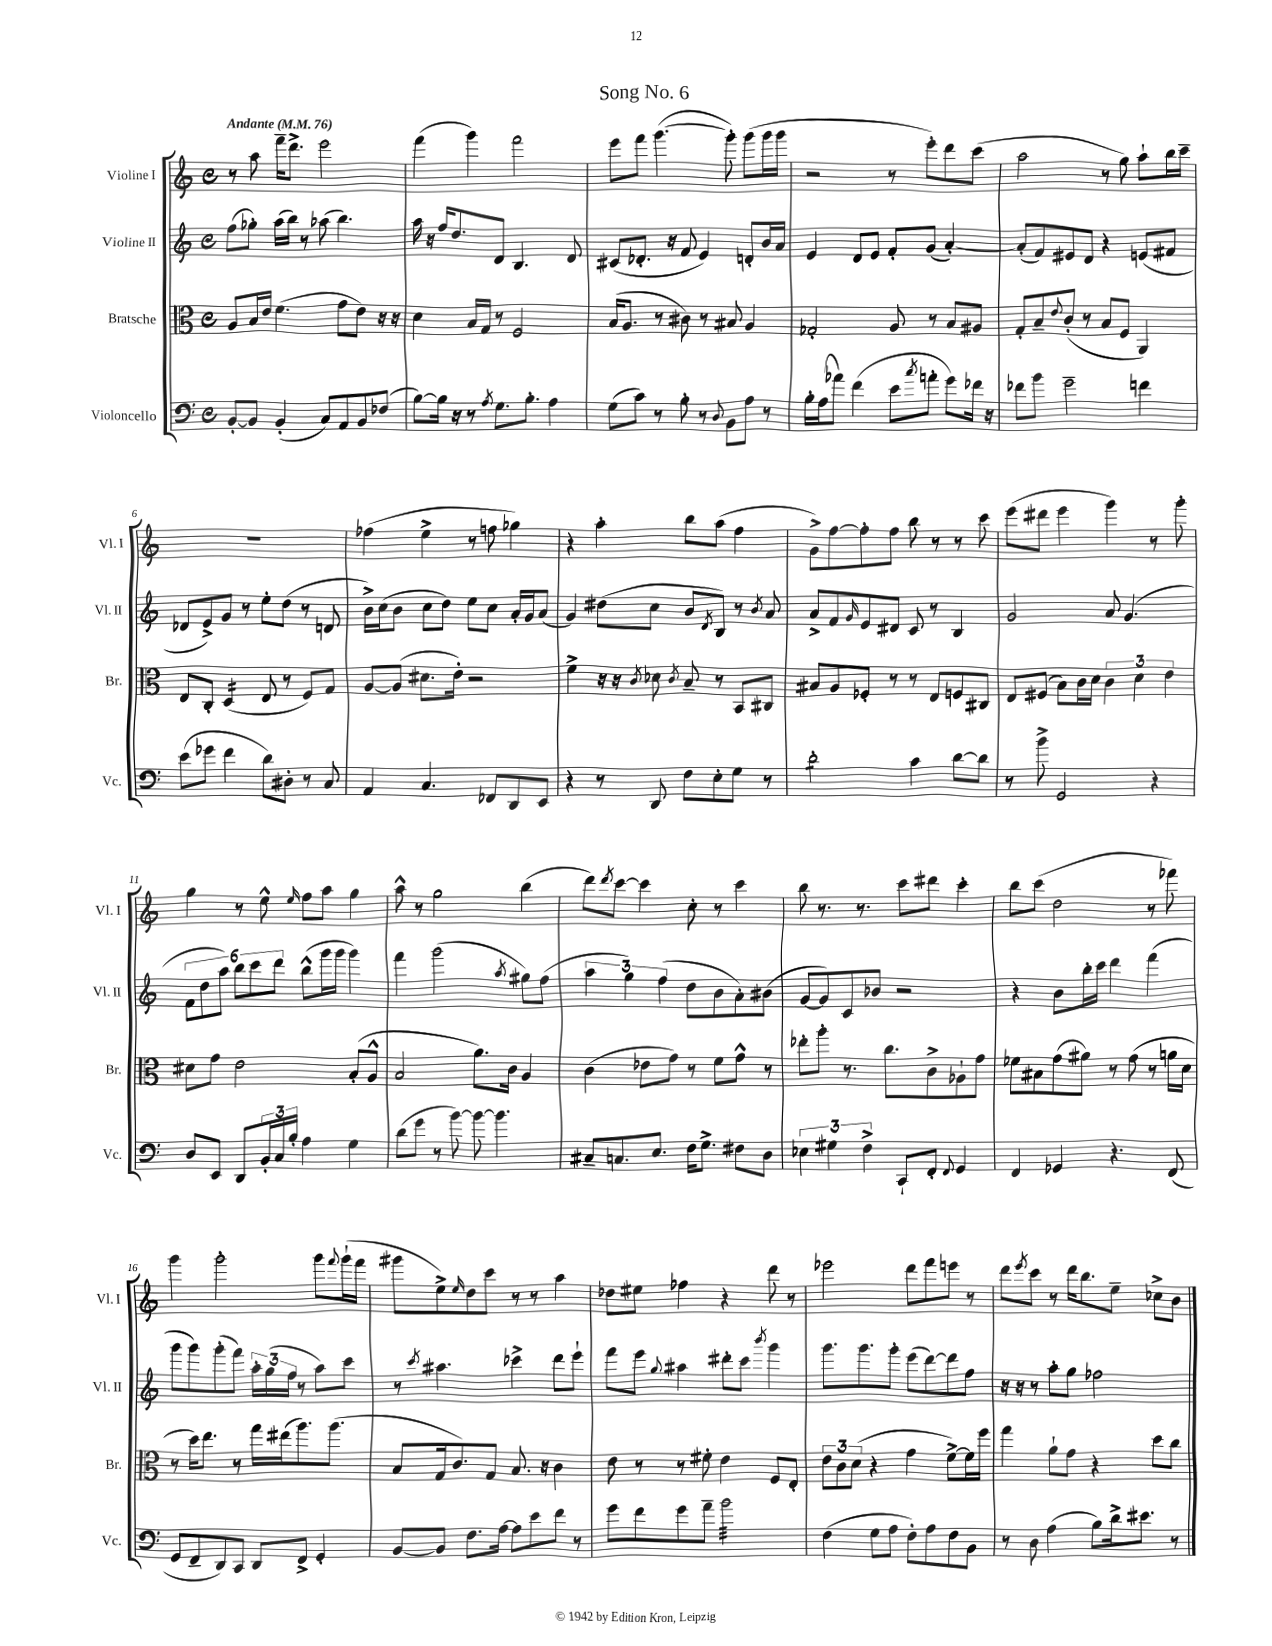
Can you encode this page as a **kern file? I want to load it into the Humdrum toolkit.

**kern	**kern	**kern	**kern
*staff4	*staff3	*staff2	*staff1
*clefF4	*clefC3	*clefG2	*clefG2
*k[]	*k[]	*k[]	*k[]
*M4/4	*M4/4	*M4/4	*M4/4
*met(c)	*met(c)	*met(c)	*met(c)
*MM76	*MM76	*MM76	*MM76
[8BB'	8A	(8ff	8r
8BB]	16B	8gg-')	8aa
.	16e	.	.
(4BB'	(4.f	(16aa	16fff~
.	.	16bb)	8.ddd^
.	.	8r	.
8C)	.	(8aa-	2eee
8AA	8g	4.bb)	.
8BB	8e)	.	.
(8F-	16r	.	.
.	16r	.	.
=	=	=	=
[8B)	4d	16aa	(4fff
.	.	16r	.
16B]	.	16ff	.
16r	.	8.dd	.
8r	16B	.	4ggg)
.	16G	.	.
8qA	.	.	.
8.G	8r	8d	.
.	2F	4.B	2fff
8.B'	.	.	.
4A	.	.	.
.	.	8d	.
=	=	=	=
(8G	(16B	(8c#	8eee
.	8.A	.	.
8c)	.	8.d-'	8fff
8r	8r	.	([4.ggg
.	.	16r	.
8B'	8c#)	8f	.
8r	8r	4e)	.
8qqD	.	.	.
8BB	8B#	.	8ggg'])
8A	4A	8d'	(8ggg
8r	.	16b	16ggg
.	.	16a	16ggg
=	=	=	=
16B'	2G-'	4e	2r
(16A	.	.	.
8a-)	.	.	.
(4f	.	8d	.
.	.	8e	.
8e	8A	8f'	8r
8qcc	.	.	.
8a'	8r	(8g	8eee')
8g)	8B	[4a')	8ddd
16f-	8A#	.	(8ccc
16r	.	.	.
=	=	=	=
8f-	8G'	(8a']	2aa
8b	8B~	8f)	.
.	8qqe	.	.
2g~	(8c'	8e#	.
.	8r	8d	.
.	8B	4r	8r
.	8F	.	8gg)
4f	4AA)	(8e	8aa`
.	.	8f#	16bb
.	.	.	16ccc~
=	=	=	=
(8e	8E	8d-	1r
8g-	8C'	8e^)	.
4f	(4D	8g	.
.	.	8r	.
8d)	8E	8ee'	.
8D#'	8r	(8dd	.
8r	8F)	8r	.
8C	8G	8d	.
=	=	=	=
4AA	[8A	16b^)	(4ff-
.	.	(16cc	.
.	(8A]	8b	.
4.C	8.d#	8cc	4ee^
.	.	8dd)	.
.	16e')	.	.
.	2r	8ee	8r
8FF-	.	8cc	8ff
8DD	.	16a'	4gg-)
.	.	16g	.
8EE	.	(8a	.
=	=	=	=
4r	4f^	4g)	4r
8r	16r	(8dd#	4aa'
.	16r	.	.
.	8qc	.	.
8DD	8d-	8cc	.
.	8qc	.	.
8F	8B~	8b	8bb
.	.	8qd	.
8E'	8r	8B)	(8aa
8G	8BB	8r	4ff
.	.	8qb	.
8r	8C#	8a	.
=	=	=	=
2d'	8B#	8a^	8g^)
.	8A	8f	[8ff
.	.	16qqg	.
.	8F-'	8e	8ff']
.	8r	8d#	8ff
4c	8r	8c	8bb
.	8E	8r	8r
[8d	8F	4B	8r
8d]	8C#	.	8ccc
=	=	=	=
8r	8E	2g	(8eee
8b^	(8F#	.	8ddd#
2GG	8B)	.	4eee
.	16c	.	.
.	16d	.	.
.	6c	8a	4ggg)
.	.	(4.g	.
.	6d	.	.
4r	.	.	8r
.	6e	.	.
.	.	.	8ggg'
=	=	=	=
8D	8d#	12f	4gg
.	.	12dd	.
8EE	8g	.	.
.	.	12aa)	.
8DD	2e	12bb	8r
.	.	12ccc	.
24BB'	.	.	8ee^^
24C	.	12ddd	.
24B'	.	.	.
.	.	.	16qqee
4A	.	(8bb^^	8ff
.	.	16ggg	8aa
.	.	16ggg	.
4G	(8B'	4ggg)	4gg
.	8A^^	.	.
=	=	=	=
(8d	2B	4fff	8aa^^
8g	.	.	8r
8r	.	(2ggg	2gg
[8b)	.	.	.
8b_	8.a)	.	.
4.b]	.	.	.
.	16c	.	.
.	.	8qaa	.
.	4A	8gg#)	(4bb
.	.	(8ff	.
=	=	=	=
8C#~	(4c	6aa	8ddd)
.	.	.	8qddd
8.C	.	.	[8ccc
.	.	6gg)	.
.	8e-	.	4ccc]
8.E	.	.	.
.	.	(6ff	.
.	8g)	.	.
16F	8r	8dd	8cc'
8.G^	.	.	.
.	8f	8b	8r
8F#	8g^^	8a')	4ccc
8D	8r	(8b#	.
=	=	=	=
6E-	8ee-'	[8g	8bb
.	8aa'	8g])	8.r
6G#	.	.	.
.	8.r	8c	.
.	.	.	8.r
6F^	.	.	.
.	.	8b-	.
.	8.cc	.	.
8CC`	.	2r	8ccc
8FF'	8c^	.	8ddd#
8qqFF	.	.	.
4GG	8A-`	.	4ccc'
.	8g	.	.
=	=	=	=
4FF	8f-	4r	8bb
.	8B#	.	(8ccc
4GG-	(8g	8b	2dd
.	8a#)	16bb'	.
.	.	16ccc	.
4.r	8r	4ddd	.
.	(8g	.	.
.	8r	(4fff	8r
(8FF	16a	.	8fff-)
.	16d	.	.
=	=	=	=
8GG	8r	8ggg	4ggg
8FF~	16dd)	8ggg)	.
.	8.ee	.	.
8DD)	.	(8ggg'	2ggg'
8CC	8r	8fff)	.
8DD	16gg	24aa'	.
.	.	(24gg	.
.	(16ee#	.	.
.	.	24ff	.
8FF^	8.aa)	8r	.
4GG'	.	8aa)	8ggg
.	(8.aa	.	.
.	.	.	8qqfff
.	.	8ccc	(16ggg`
.	.	.	16fff
=	=	=	=
[8BB	8B	8r	8ggg#
.	.	8qccc	.
8BB]	16G	4.aa#	8ee^)
.	8.c)	.	.
.	.	.	16qqee
8.F	.	.	8dd
.	8G	.	8ccc
[16A	.	.	.
8A]	8.B	4ccc-^	8r
8e	.	.	8r
.	16r	.	.
8f	4c	8ddd	4aa
8r	.	8eee`	.
=	=	=	=
8g	8e	8fff	8dd-
8f	8r	8eee	8ee#
.	.	8qqgg	.
8g	8r	4aa#	4ff-
8a~	8f#'	.	.
2b	4e	8ddd#'	4r
.	.	8ccc	.
.	.	8qbbb	.
.	8F	4ggg	8ddd
.	8E'	.	8r
=	=	=	=
(4F	12e	8.ggg	2eee-
.	12c	.	.
.	(12d	.	.
.	.	8.ggg	.
8G	4r	.	.
8A	.	8ggg'	.
8F')	4g	(8eee	8ddd
8A	.	[8ddd)	8fff
8F	[8f^)	8ddd]	8eee
8BB	16f]	8ff	8r
.	16ff	.	.
=	=	=	=
8r	4gg	16r	8ddd
.	.	16r	.
.	.	.	8qeee
8D	.	8r	8ccc
(4A	8a`	8aa'	8r
.	8g	8gg	16ddd
.	.	.	8.bb
8B)	4r	2ff-	.
16d^	.	.	8ee~
8.e#	.	.	.
.	8dd	.	8cc-^
8r	8cc	.	8b
==	==	==	==
*-	*-	*-	*-
